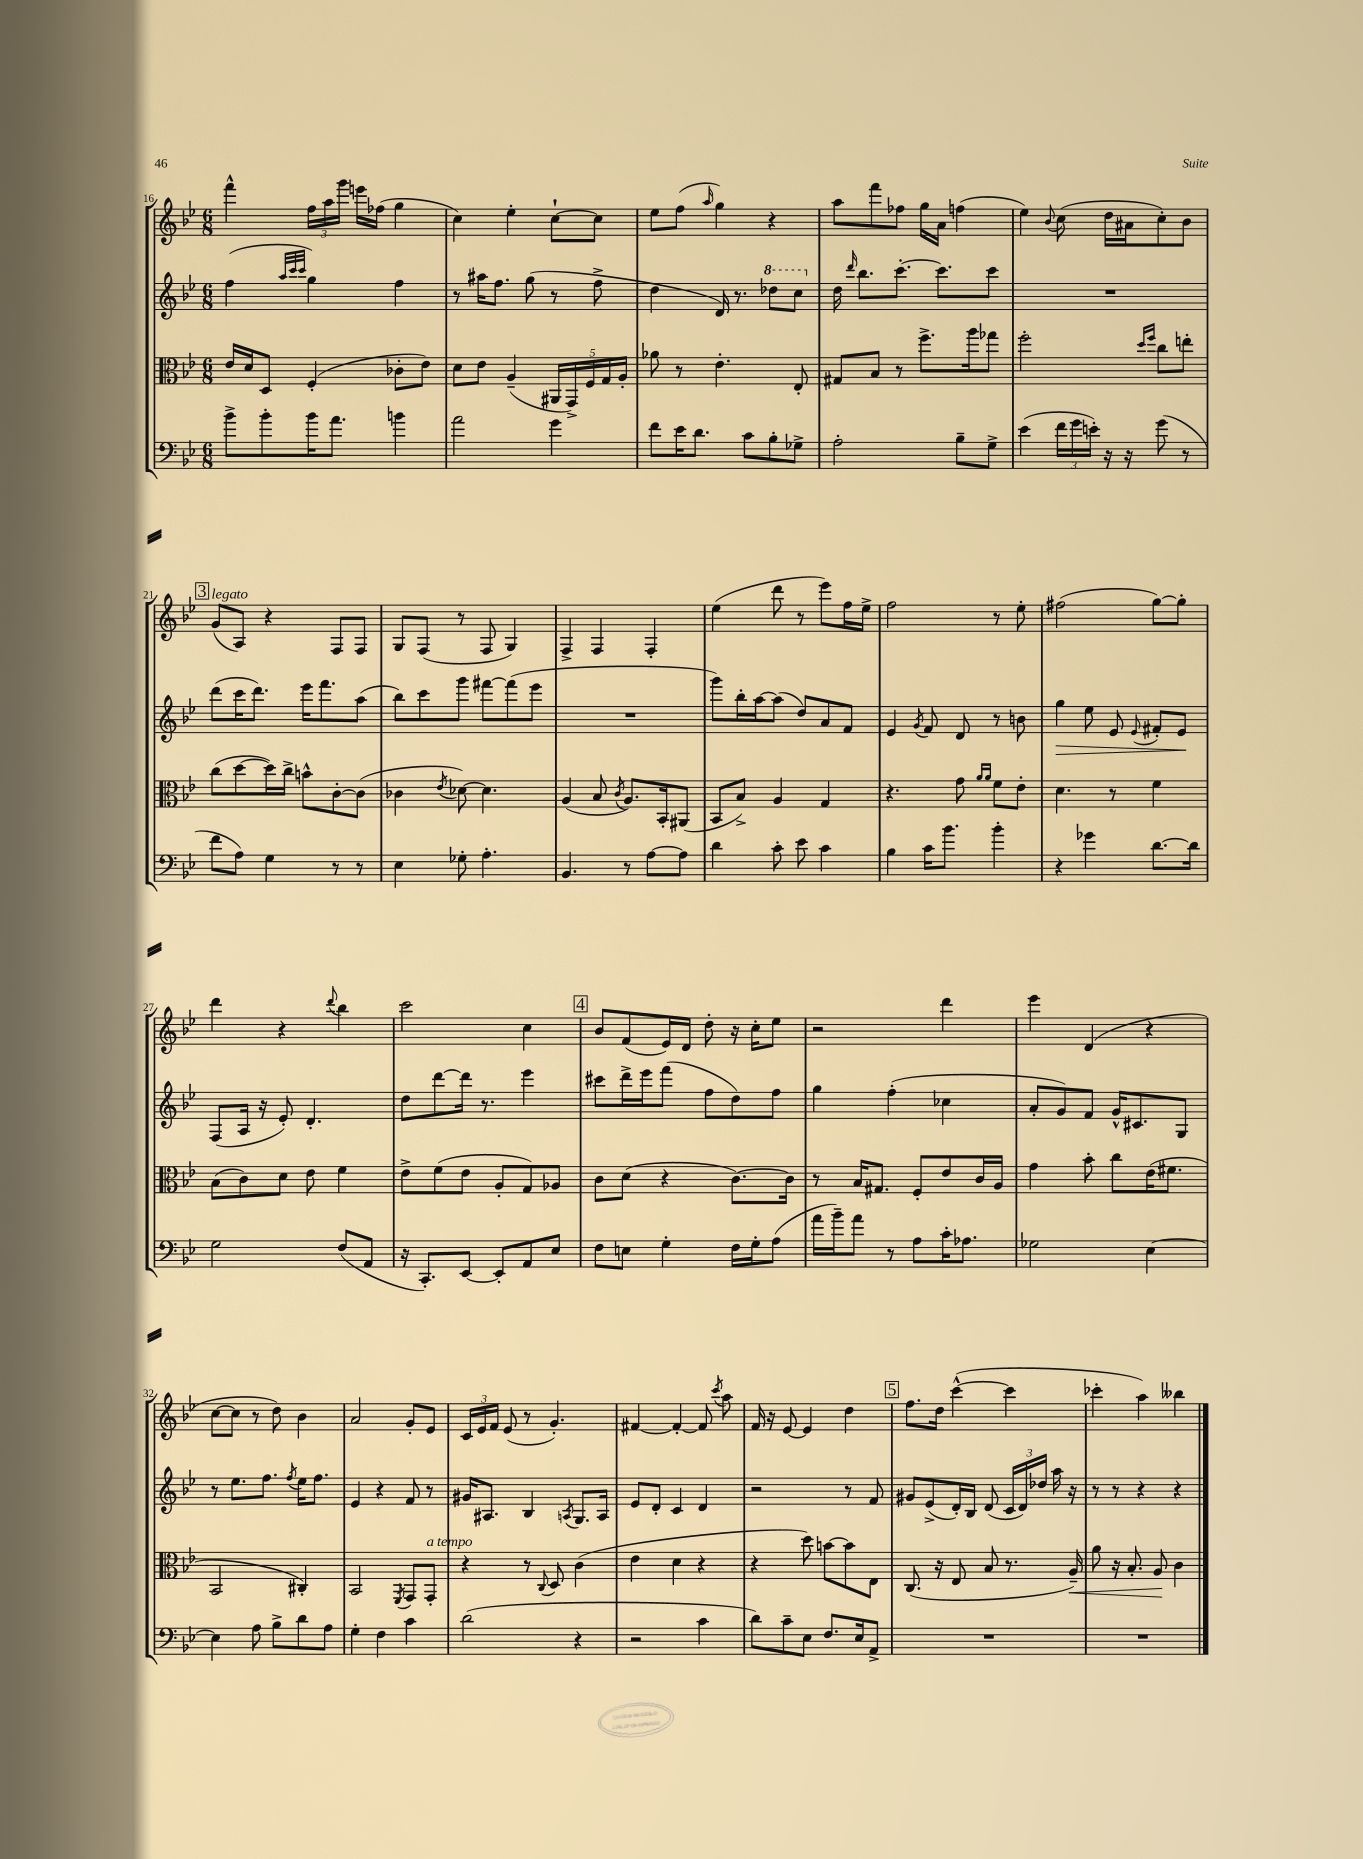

**kern	**kern	**kern	**kern
*staff4	*staff3	*staff2	*staff1
*clefF4	*clefC3	*clefG2	*clefG2
*k[b-e-]	*k[b-e-]	*k[b-e-]	*k[b-e-]
*M6/8	*M6/8	*M6/8	*M6/8
8b-^\L	16e-/LL	(4ff\	4fff^^\
.	16d/J	.	.
8b-'\	8D/J	.	.
.	.	32qqaa/LLL	.
.	.	32qqccc/	.
.	.	32qqccc/JJJ	.
16b-\K	(4F'/	4gg\)	24ff\LL
.	.	.	24aa\
8.a\J	.	.	.
.	.	.	24ggg\JJ
.	.	.	16eee\LL
.	.	.	(16ff-\JJ
4b\	8c-'\L	4ff\	4gg\
.	8e-\J)	.	.
=	=	=	=
2a\	8d\L	8r	4cc\)
.	8e-\J	16aa#\LK	.
.	.	8.ff\J	.
.	(4A~/	.	4ee-'\
.	.	(8gg\	.
4g\	20AA#/LL	8r	[8cc`\L
.	20GG^/)	.	.
.	20F/	.	.
.	.	8ff^\	8cc\]J
.	20G/	.	.
.	20A'/JJ	.	.
=	=	=	=
8f\L	8a-\	4dd\	8ee-\L
16e-\K	8r	.	(8ff\J
8.d\J	.	.	.
.	.	.	16qqaa/
.	4.e-'\	16d/)	4gg\)
.	.	8.r	.
8c\L	.	.	.
8B-'\	.	8ddd-\L	4r
8G-^\J	8E-'/	8ccc\J	.
=	=	=	=
2A'\	8G#/L	16dd\	8aa\L
.	.	16qqddd/	.
.	.	8.bb-\L	.
.	8B-/J	.	8fff\
.	8r	[8.ccc'\J	8ff-\J
.	8.ff^\L	.	16gg\LL
.	.	8.ccc\]L	16a\JJ
8B-~\L	.	.	(4ff\
.	16aa\k	.	.
8G^\J	8gg-\J	8ccc\J	.
=	=	=	=
(4e-\	2ff'\	2.r	4ee-\)
.	.	.	8qqb-/
24f\LL	.	.	(8cc\
24g\	.	.	.
24e'\JJ)	.	.	.
16r	.	.	16dd\LL
16r	.	.	16a#\J
.	16qqdd/LL	.	.
.	16qqff/JJ	.	.
(8g\	8cc\L	.	8cc'\)
8r	8ee'\J	.	8b-\J
=	=	=	=
8f\L	(8cc\L	(8ddd\L	(8g/L
8A\J)	[8dd\	16ccc\K	8A/J)
.	.	8.ddd\J)	.
4G\	16dd\]L)	.	4r
.	16cc^\JJ	.	.
.	8b^^\L	16eee-\LK	.
.	.	8.fff\	.
8r	[8c'\	.	8F/L
8r	(8c\]J	(8aa\J	8F/J
=	=	=	=
4E-\	4c-\	8bb-\L)	8G/L
.	.	8ccc\	(8F/J
.	8qe-/	.	.
8G-'\	[8d-\)	8ggg\J	8r
4.A'\	4.d-\]	[8fff#\L	8F/
.	.	(8fff#\]	4G/)
.	.	8eee-\J	.
=	=	=	=
4.BB-/	(4A/	2.r	4F^/
.	8B-/	.	4F/
.	8qc/	.	.
8r	8.A/L)	.	.
[8A\L	.	.	4F'/
.	16BB-'/k	.	.
8A\]J	(8AA#/J	.	.
=	=	=	=
4d\	8BB-/L	8ggg\L)	(4ee-\
.	8B-^/J)	16bb-'\L	.
.	.	[16aa\J	.
8c'\	4A/	(8aa\]J	8ddd\
8e-\	.	8dd/L)	8r
4c\	4G/	8a/	8eee-\L)
.	.	8f/J	16ff\L
.	.	.	16ee-^\JJ
=	=	=	=
4B-\	4.r	4e-/	2ff\
.	.	8qg/	.
16c\LK	.	8f/	.
8.b-\J	.	.	.
.	8g\	8d/	.
.	16qqa/LL	.	.
.	16qqa/JJ	.	.
4b-'\	8f\L	8r	8r
.	8e-'\J	8b\	8ee-'\
=	=	=	=
4r	4.d\	4gg\	(2ff#\
4g-\	.	8ee-\	.
.	8r	8e-/	.
.	.	8qqe-/	.
[8.d\L	4f\	8f#'/L	[8gg\L)
.	.	8e-/J	8gg'\]J
16d\]Jk	.	.	.
=	=	=	=
2G\	(8B-\L	(8F/L	4ddd\
.	8c\)	16A/Jk	.
.	.	16r	.
.	8d\J	8e-'/)	4r
.	8e-\	4.d'/	.
.	.	.	8qqddd/
(8F/L	4f\	.	4bb-\
8AA/J	.	.	.
=	=	=	=
16r	8e-^\L	8dd\L	2ccc\
8.CC'/L)	.	.	.
.	(8f\	[8ddd\	.
[8EE-/J	8e-\J	16ddd\]Jk	.
.	.	8.r	.
8EE-'/]L	8A'/L	.	.
8AA/	8G/)	4eee-\	4cc\
8E-/J	8A-/J	.	.
=	=	=	=
8F\L	8c\L	8ccc#\L	8b-/L
8E\J	(8d\J	16ddd^\L	(8f/
.	.	16eee-\J	.
4G'\	4r	(8fff\J	16e-/L)
.	.	.	16d/JJ
.	.	8ff\L	8dd'\
16F\LL	[8.c\L)	8dd\)	16r
16G'\J	.	.	16cc'\LK
(8A\J	.	8ff\J	8ee-\J
.	16c\]Jk	.	.
=	=	=	=
16a\LL	8r	4gg\	2r
16b-~\J)	.	.	.
8a\J	16B-/LK	.	.
.	8.G#/J	.	.
8r	.	(4ff'\	.
8A\L	8F'/L	.	.
16c'\K	8e-/	4cc-\	4ddd\
8.A-\J	.	.	.
.	16c/L	.	.
.	16A/JJ	.	.
=	=	=	=
2G-\	4g\	8a'/L	4eee-\
.	.	8g/)	.
.	8b-'\	8f/J	(4d/
.	8cc\L	16g^^/LK	.
.	.	8.c#/	.
[4E-\	(16e-\K	.	4r
.	8.f#\J	.	.
.	.	8G/J	.
=	=	=	=
4E-\]	2BB-/	8r	[8cc\L
.	.	8.ee-\L	8cc\]J
8A\	.	.	8r
.	.	8.ff\J	.
8B-^\L	.	.	8dd\)
.	.	8qff/	.
8d\	4C#'/)	16ee-\LK	4b-\
.	.	8.ff\J	.
8A\J	.	.	.
=	=	=	=
4G'\	2BB-/	4e-/	2a/
4F\	.	4r	.
.	8qFF/	.	.
4c\	8GG/L	8f/	8g'/L
.	8GG'/J	8r	8e-/J
=	=	=	=
(2d\	4r	16g#/LK	24c/LL
.	.	.	24e-/
.	.	8.A#/J	.
.	.	.	24f/JJ
.	.	.	(8e-/
.	8r	4B-/	8r
.	8qqC/	.	.
.	8D/	.	4.g'/)
.	.	8qA/	.
4r	(4c\	8.G/L	.
.	.	16A/Jk	.
=	=	=	=
2r	4e-\	8e-/L	[4f#/
.	.	8d'/J	.
.	4d\	4c/	4f#'/_
4c\	4r	4d/	8f#/]
.	.	.	8qccc/
.	.	.	8aa\
=	=	=	=
8d\L)	4r	2r	16f/
.	.	.	16r
8c~\	.	.	[8e-/
8E-\J	8dd\)	.	4e-/]
8.F/L	[8b\L	.	.
.	8b\]	8r	4dd\
16E-/k	.	.	.
8AA^/J	8E-\J	8f/	.
=	=	=	=
2.r	(8.C/	8g#/L	8.ff\L
.	.	(8e-^/	.
.	16r	.	16dd\Jk
.	8E-/	16d'/L)	([4ccc^^\
.	.	16B-/JJ	.
.	8B-/	(8d/	.
.	8.r	24c/LL	4ccc\]
.	.	24d/)	.
.	.	24dd-/JJ	.
.	.	16aa\	.
.	16A~/)	16r	.
=	=	=	=
2.r	8a\	8r	4ccc-'\
.	16r	8r	.
.	8.B-'/	.	.
.	.	4r	4aa\)
.	8A/	.	.
.	4c\	4r	4bb--\
==	==	==	==
*-	*-	*-	*-
